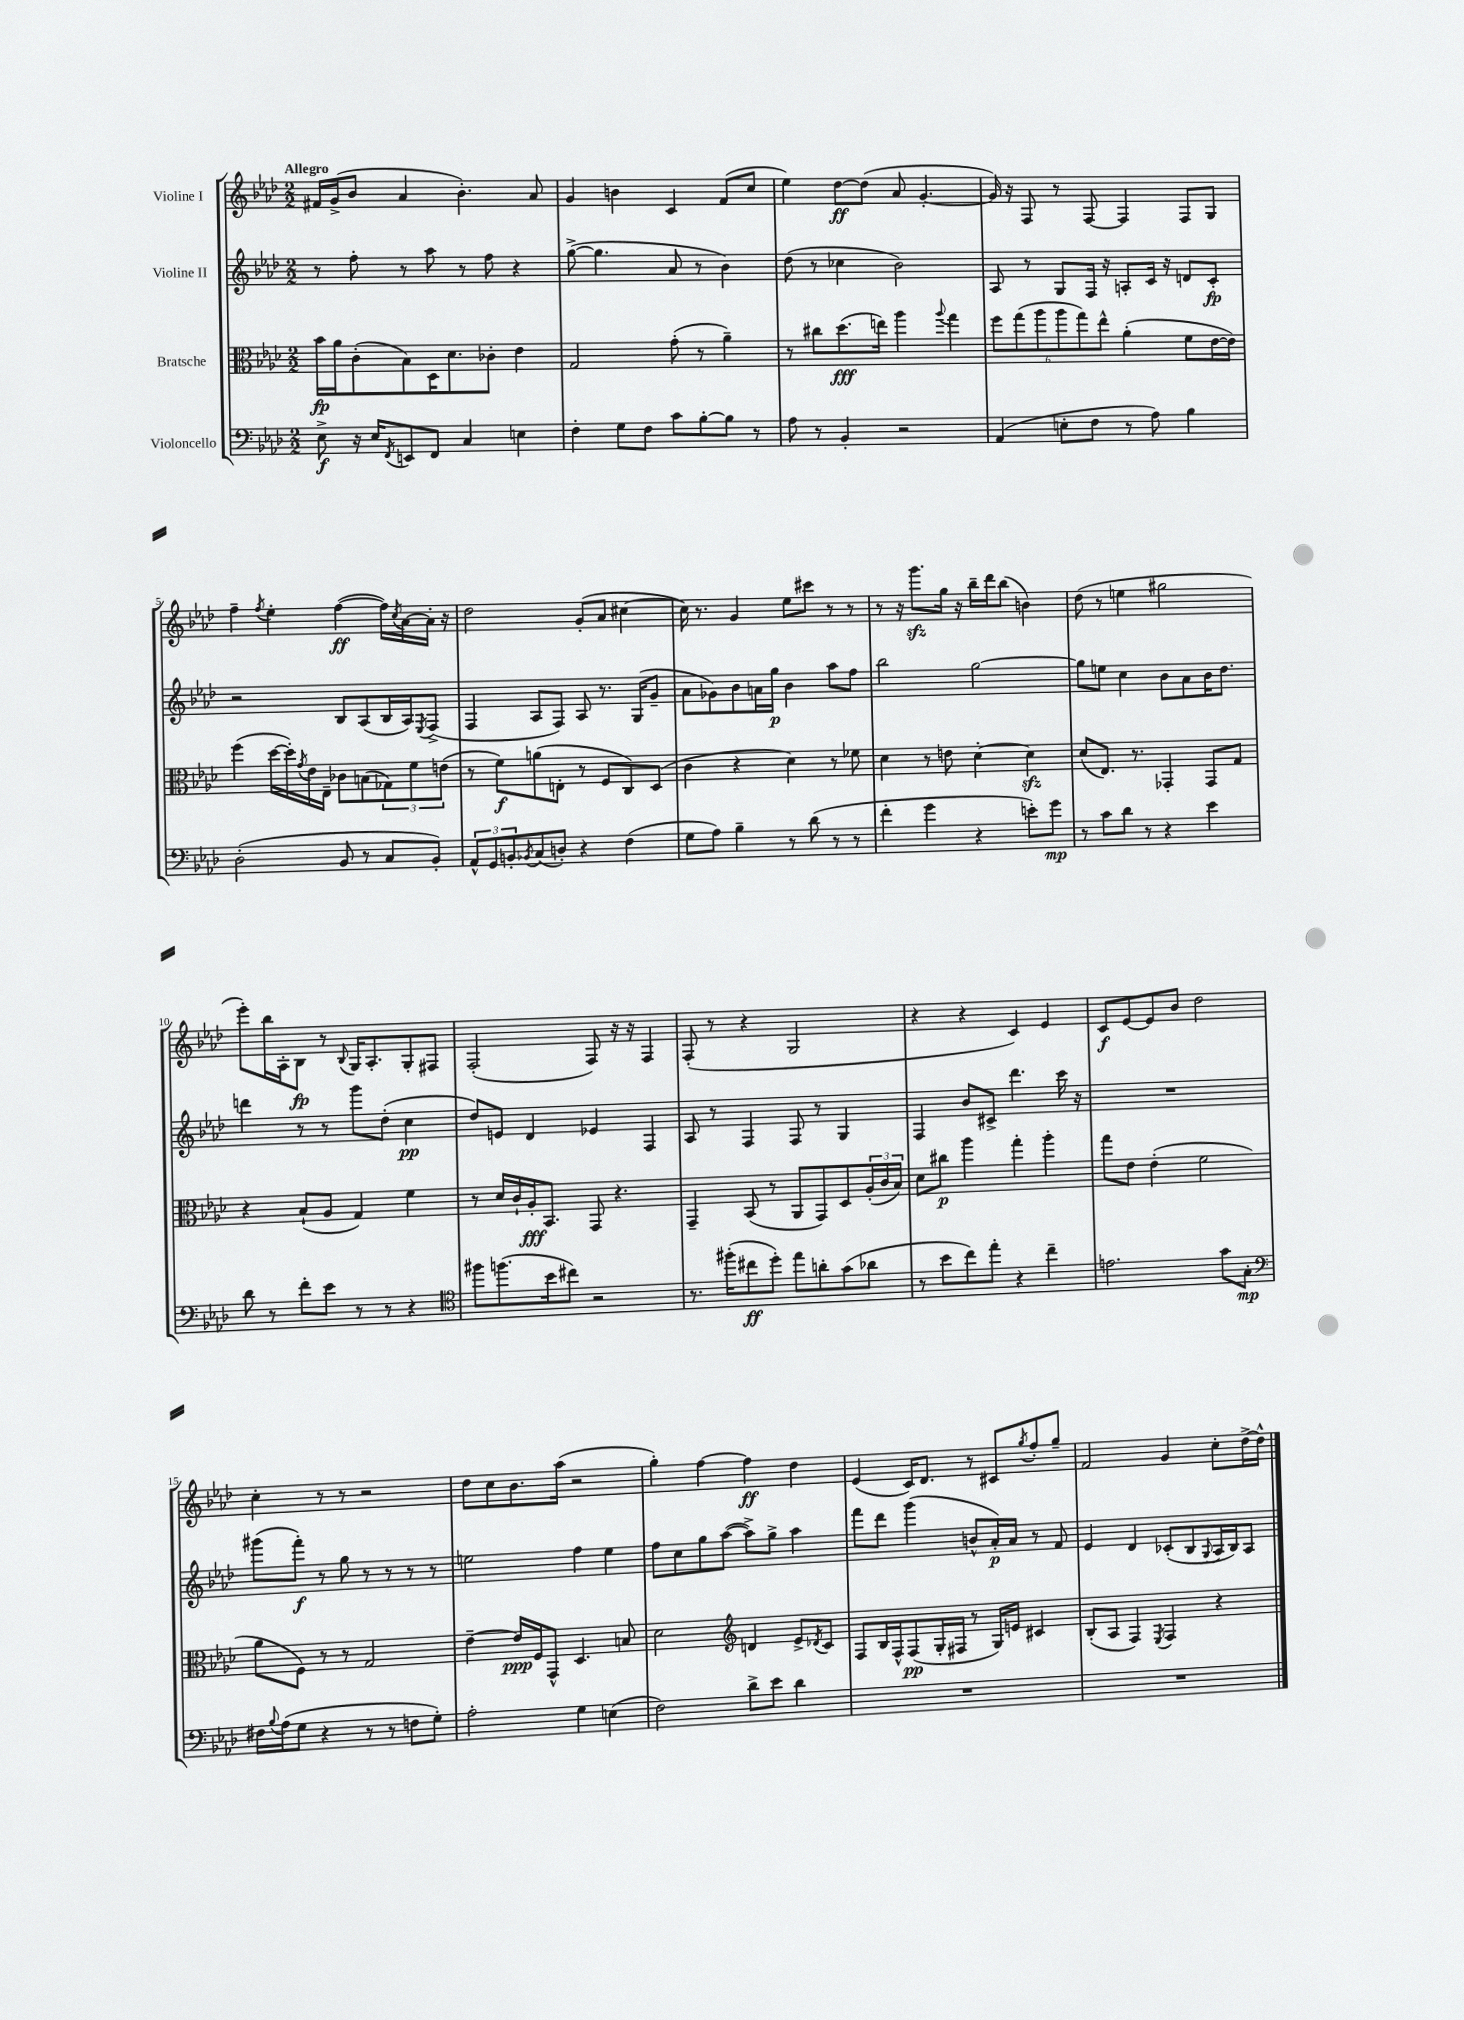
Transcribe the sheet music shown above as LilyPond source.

<<
\new StaffGroup <<
\new Staff = "s0" \with { instrumentName = "Violine I" } {
    \clef treble \key aes \major \numericTimeSignature \time 2/2 \tempo "Allegro"
    fis'16 g'16->( bes'8 aes'4 bes'4.-.) aes'8 |
    g'4 b'4 c'4 f'8( c''8 |
    ees''4) des''8~\ff des''8( aes'8 g'4.~-. |
    g'16) r16 f8 r8 f8~ f4 f8 g8 |
    f''4-- \acciaccatura { f''8 } ees''4-. f''4~\ff( f''16) \acciaccatura { c''8 } aes'16~ aes'16-. r16 |
    des''2 g'8-.( aes'8 cis''4~ |
    cis''16) r8. g'4 ees''8 cis'''8 r8 r8 |
    r8 r16 g'''8.\sfz g''16 r16 bes''16-- des'''16 bes''8( b'4) |
    des''8( r8 e''4 gis''2 |
    ees'''8-.) bes''16 aes16-. bes8\fp r8 \appoggiatura { bes8 } g16 aes8.-. g8-. fis8 |
    f2-.( f8) r16 r16 f4 |
    f8-.( r8 r4 g2 |
    r4 r4 c'4) ees'4 |
    c'8\f ees'8~ ees'8 bes'8 des''2 |
    c''4-. r8 r8 r2 |
    des''8 c''8 bes'8. aes''16( r2 |
    g''4-.) f''4~ f''4\ff des''4 |
    ees'4( c'16) des'8. r8 cis'8 \acciaccatura { g''8 } f''8-. g''8-- |
    f'2 g'4 c''8-. des''16~-> des''16-^ \bar "|." |
}
\new Staff = "s1" \with { instrumentName = "Violine II" } {
    \clef treble \key aes \major \numericTimeSignature \time 2/2
    r8 f''8-. r8 aes''8 r8 f''8 r4 |
    g''8~->( g''4. aes'8 r8 bes'4) |
    des''8( r8 ces''4 bes'2) |
    aes8 r8 g8 f16 r16 a8-. c'16 r16 d'8 c'8-.\fp |
    r2 bes8 aes8( bes16 aes16) \acciaccatura { ees8 } f8->( |
    f4 aes8 f8) aes8 r8. g16( g'8-- |
    aes'8 ges'8) bes'8 a'16 g''16\p bes'4 aes''8 f''8 |
    bes''2 g''2~ |
    g''8 e''8 c''4 bes'8 aes'8 bes'16 des''8. |
    d'''4 r8 r8 g'''8 des''8-.( c''4\pp |
    des''8) e'8 des'4 ees'4 f4 |
    aes8 r8 f4 f8 r8 g4 |
    f4 bes'8 cis'8-> des'''4. c'''16 r16 |
    R1 |
    gis'''8( f'''8-.\f) r8 g''8 r8 r8 r8 r8 |
    e''2 f''4 e''4 |
    f''8 c''8 g''8 aes''8~( aes''8->) g''8-> aes''4 |
    f'''8 des'''8 g'''4( b'8-^ aes'16-.\p) aes'16 r8 f'8 |
    ees'4 des'4 ces'8-.( bes8 \appoggiatura { g8 } aes16 bes16) aes8 \bar "|." |
}
\new Staff = "s2" \with { instrumentName = "Bratsche" } {
    \clef alto \key aes \major \numericTimeSignature \time 2/2
    bes'16\fp aes'16 c'8-.( bes8) des16 des'8. ces'8-. ees'4 |
    g2 g'8-.( r8 aes'4--) |
    r8 cis''8 des''8.\fff( e''16) aes''4 \appoggiatura { aes''8 } g''4 |
    \tuplet 6/4 { f''8 g''8( aes''8 aes''8 g''8) ees''8-^ } aes'4-.( f'8 ees'16~ ees'16) |
    f''4( des''16~ des''16-.) \acciaccatura { g'8 } ees'16 ees16-- ces'8 b8( \tuplet 3/2 { ges8) f'8 e'8( } |
    r8 f'8\f) a'8( e8-. r8 f8 c8) des8( |
    c'4 r4 des'4) r8 fes'8 |
    des'4 r8 e'8 des'4~-. des'4\sfz |
    des'8( ees8.) r8. ges,4-. ges,8 g8 |
    r4 bes8-!( aes8 g4) f'4 |
    r8 des'16 c'16-! aes16-.\fff bes,8. g,8 r4. |
    g,4-- bes,8( r8 aes,8 g,8) des8 \tuplet 3/2 { aes16-.( c'16 bes16) } |
    des'8 cis''8\p aes''4 g''4-. aes''4-. |
    g''8 ees'8 ees'4-.( f'2 |
    aes'8 f8) r8 r8 g2 |
    ees'4~-- ees'16\ppp f16 g,8-^ des4. b8 |
    des'2 \clef treble d'4 ees'8-> \acciaccatura { des'8 } c'8 |
    f8 bes16 f16-^ f8\pp( g16-. fis16 r8 g16) e'16 cis'4 |
    bes8-.( aes8 f4) \acciaccatura { ees8 } f4 r4 \bar "|." |
}
\new Staff = "s3" \with { instrumentName = "Violoncello" } {
    \clef bass \key aes \major \numericTimeSignature \time 2/2
    ees8->\f r16 ees16 \acciaccatura { f,8 } e,8 f,8 c4 e4 |
    f4-. g8 f8 c'8 bes8~-. bes8 r8 |
    aes8 r8 bes,4-. r2 |
    aes,4( e8-. f8 r8 aes8) bes4 |
    des2-.( bes,8 r8 c8 bes,8-.) |
    \tuplet 3/2 { aes,8-^ g,8 b,8-. } \acciaccatura { bes,8 } c8( d8-.) r4 f4( |
    g8 aes8) bes4-- r8 des'8( r8 r8 |
    f'4-. g'4 r4 e'8-.) g'8\mp |
    r8 c'8 des'8 r8 r4 ees'4 |
    des'8 r8 f'8-. ees'8 r8 r8 r4 |
    \clef tenor fis''8 f''8.( bes'16 cis''8) r2 |
    r8. fis''16-.( cis''8\ff des''8-.) ees''8 a'8-. g'8( aes'8 |
    r8 bes'8 c''8) ees''8-. r4 c''4-- |
    e'2. g'8 g8-.\mp |
    \clef bass fis16 \appoggiatura { bes8 } aes16( g8 r4 r8 r8 f8 g8-.) |
    aes2-. g4 e4( |
    f2) des'8-> ees'8 des'4 |
    R1 |
    R1 \bar "|." |
}
>>
>>
